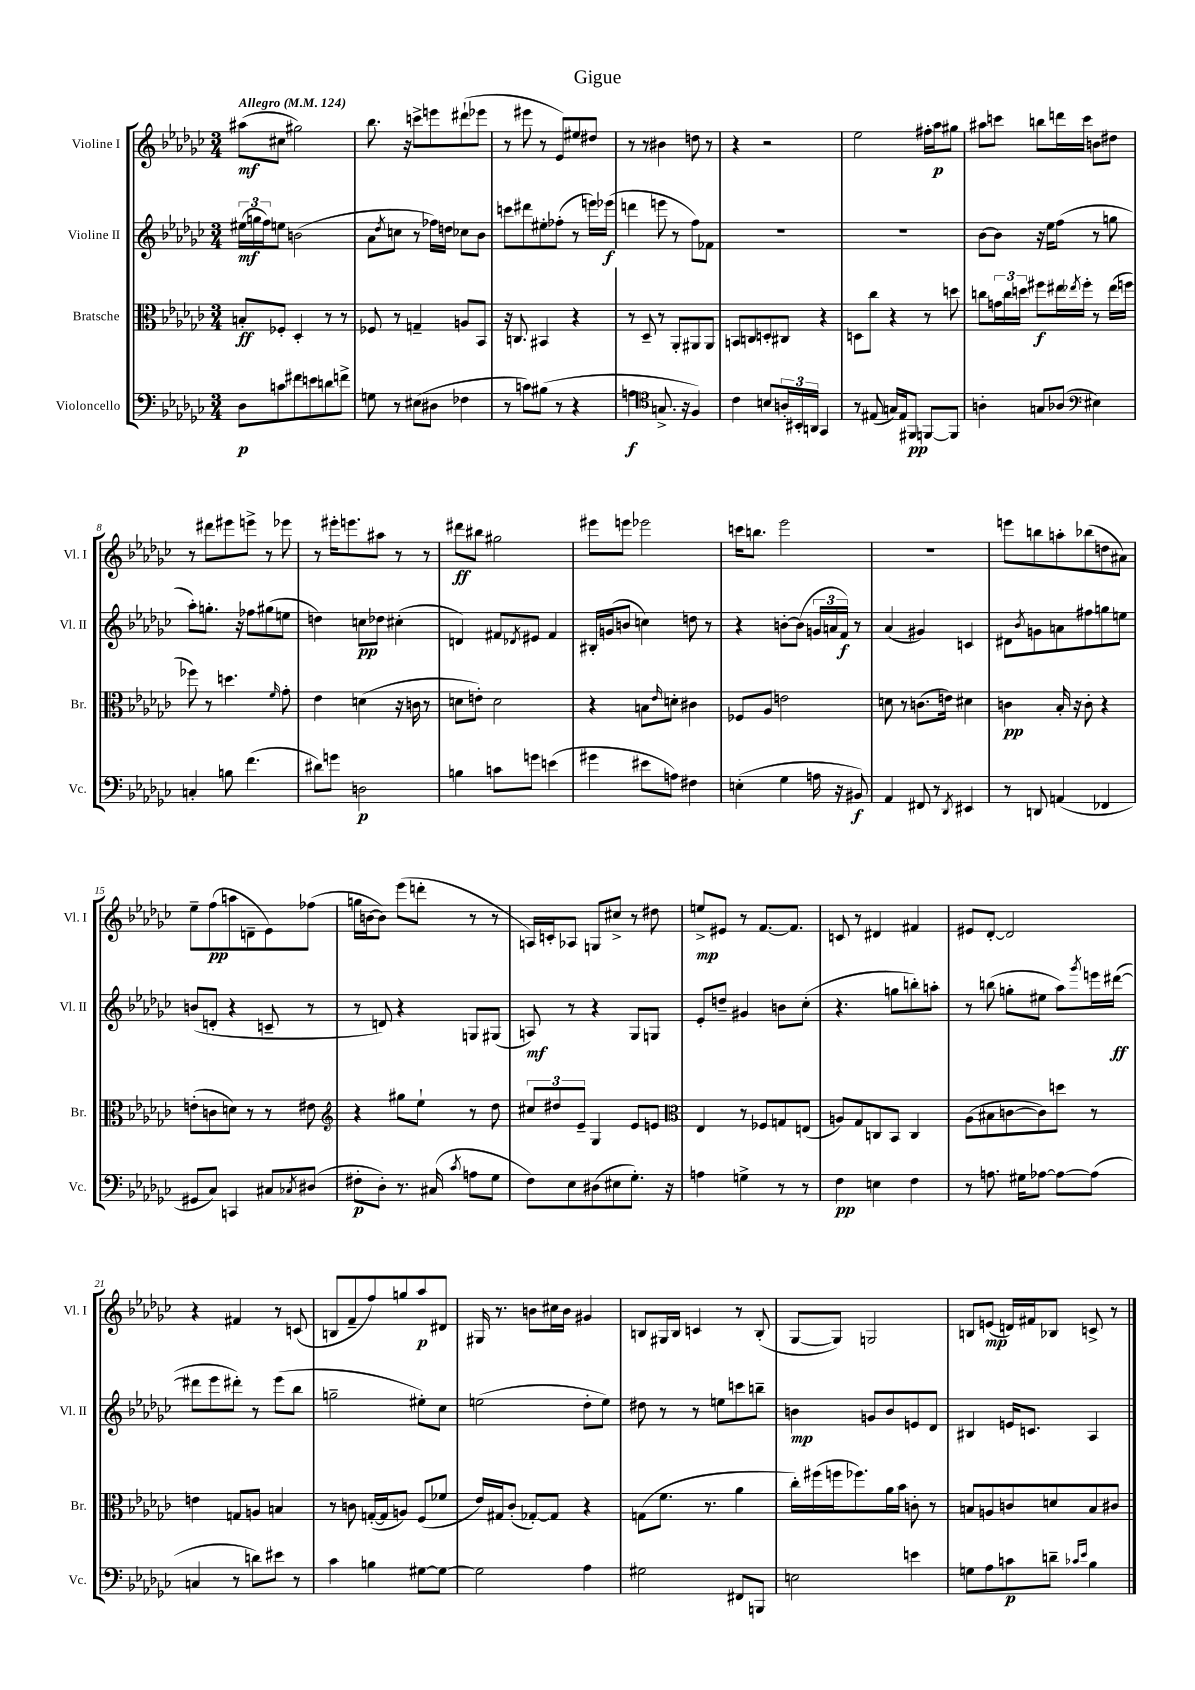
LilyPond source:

\header { title = "Gigue" }
<<
\new StaffGroup <<
\new Staff = "s0" \with { instrumentName = "Violine I" shortInstrumentName = "Vl. I" } {
    \clef treble \key ges \major \numericTimeSignature \time 3/4 \tempo "Allegro" 4 = 124
    ais''8\mf( cis''8 gis''2) |
    bes''8. r16 c'''8-> e'''8 dis'''8-!( ees'''8 |
    r8 eis'''8 r8 ees'8) eis''8 dis''8 |
    r8 r8 bis'4 d''8 r8 |
    r4 r2 |
    ees''2 fis''16-. aes''16\p gis''8 |
    ais''8 c'''8 b''8 d'''16 c'''16 b'8 dis''8 |
    r8 dis'''8 eis'''8 e'''8-> r8 ees'''8 |
    r8 eis'''16-. e'''8. ais''8 r8 r8 |
    dis'''8\ff bis''8 gis''2 |
    eis'''8 e'''8 ees'''2 |
    c'''16 b''8. ees'''2 |
    R2. |
    e'''8 b''8 a''8-. bes''8( d''8 ais'8) |
    ees''8-- f''8\pp( a''8 d'8-- ees'8) fes''8( |
    g''16 b'16~ b'8) ees'''8( d'''8-. r8 r8 |
    a16) c'16-. aes8 g8 cis''8-> r8 dis''8 |
    e''8->\mp eis'8 r8 f'8.~ f'8. |
    c'8 r8 dis'4 fis'4 |
    eis'8 des'8~-. des'2 |
    r4 fis'4 r8 c'8( |
    b8 f'8-- f''8) g''8 aes''8\p dis'8 |
    gis16 r8. b'8 cis''16 b'16 gis'4 |
    b8 gis16 b16 c'4 r8 b8-.( |
    ges8~ ges8) g2 |
    b8 e'8\mp( d'16) fis'16 bes8 c'8-> r8 \bar "|." |
}
\new Staff = "s1" \with { instrumentName = "Violine II" shortInstrumentName = "Vl. II" } {
    \clef treble \key ges \major \numericTimeSignature \time 3/4
    \tuplet 3/2 { eis''16\mf( g''16 f''16) } e''8 b'2( |
    aes'8 \acciaccatura { des''8 } c''8 r8 fes''16) d''16 ces''8 bes'8 |
    c'''8 dis'''8 eis''8-. fes''8-.( r8 e'''16) ees'''16\f( |
    d'''4 e'''8 r8 f''8) fes'8 |
    R2. |
    R2. |
    bes'8~ bes'8 r16 ees''16 f''8( r8 g''8 |
    aes''8-.) g''8.-. r16 fes''8 gis''8( e''8 |
    d''4) c''8\pp des''8 cis''4-.( |
    d'4) fis'8 \acciaccatura { des'8 } eis'8 fis'4 |
    bis16-. g'16( b'8 c''4) d''8 r8 |
    r4 b'8~-. b'8( \tuplet 3/2 { g'16 a'16 f'16\f) } r8 |
    aes'4( gis'4) c'4 |
    dis'8 \acciaccatura { bes'8 } g'8 a'8 fis''8 g''8 e''8 |
    b'8( d'8-. r4 c'8-- r8 |
    r8 d'8) r4 g8 gis8( |
    a8\mf) r8 r4 ges8 g8 |
    ees'8-. d''8-- gis'4 b'8 ces''8-.( |
    r4. g''8 b''8-.) a''8-. |
    r8 b''8( g''8-. eis''8 aes''8) \acciaccatura { ges'''8 } e'''16 dis'''16~\ff( |
    dis'''8 ees'''8 dis'''8-.) r8 ees'''8( bes''8 |
    g''2-- eis''8-.) ces''8 |
    e''2( des''8-. e''8) |
    dis''8 r8 r8 e''8 c'''8 b''8-- |
    b'4\mp g'8 b'8 e'8 des'8 |
    bis4 e'16 c'8. aes4 \bar "|." |
}
\new Staff = "s2" \with { instrumentName = "Bratsche" shortInstrumentName = "Br." } {
    \clef alto \key ges \major \numericTimeSignature \time 3/4
    b8-.\ff fes8-. des4-. r8 r8 |
    fes8 r8 g4-- a8 bes,8 |
    r16 c8. bis,4 r4 |
    r8 des8-- r8 aes,8-. ais,8 ais,8 |
    b,8 c8 d8-. cis8 r4 |
    d8 ces''8 r4 r8 d''8 |
    c''8 \tuplet 3/2 { g'16 c''16 d''16 } fis''8\f eis''16 \acciaccatura { ees''8 } fis''16-. r8 ees''16( f''16 |
    fes''8) r8 d''4. \grace { f'16 } ges'8-. |
    ees'4 d'4( r16 c'16 r8 |
    d'8 e'8-.) d'2 |
    r4 b8 \grace { ees'16 } d'8-. cis'4 |
    fes8 aes8 e'2 |
    d'8 r8 c'8.( e'16) dis'4 |
    c'4\pp bes16-. r16 c'8-. r4 |
    e'8-.( c'8 d'8) r8 r8 eis'8 |
    \clef treble r4 gis''8 ees''8-! r8 des''8 |
    \tuplet 3/2 { cis''8 dis''8 ees'8-- } ges4 ees'8 e'8 |
    \clef alto ees4 r8 fes8 g8 e8( |
    a8) ges8 c8 bes,8 c4 |
    aes8( bis8 c'8~ c'8) d''8 r8 |
    e'4 g8 a8 b4 |
    r8 c'8 g16~-.( g16 a8) f8( fes'8 |
    ees'16) gis16 ces'8-.( ges8~-.) ges8 r4 |
    g8( f'8. r8. aes'4 |
    ces''16-.) fis''16( f''16 fes''8.) aes'16 bes'16 c'8-. r8 |
    b8 a8 c'8 d'8 b8 cis'8 \bar "|." |
}
\new Staff = "s3" \with { instrumentName = "Violoncello" shortInstrumentName = "Vc." } {
    \clef bass \key ges \major \numericTimeSignature \time 3/4
    des8\p c'8 fis'8 e'8 d'8 f'8-> |
    g8 r8 eis8( dis8 fes4 |
    r8 c'8) bis8( r8 r4 |
    a4\f \clef tenor g8.-> r16 f4) |
    ces'4 b8 \tuplet 3/2 { a16-. bis,16-. a,16 } ges,4 |
    r8 eis8( g16) eis16 fis,8\pp f,8~ f,8 |
    a4-. g8 aes8( \clef bass eis4) |
    c4-. b8 f'4.( |
    dis'8) g'8 d2\p |
    b4 c'8 g'8 e'4( |
    gis'4 eis'8 a8) fis4 |
    e4-.( ges4 a16 r16 bis,8\f) |
    aes,4 fis,8 r8 \acciaccatura { des,8 } eis,4 |
    r8 d,8 a,4( fes,4 |
    gis,8 ces8) c,4 cis8 \acciaccatura { ces8 } dis8( |
    fis8-.\p des8-.) r8. cis16( \acciaccatura { ces'8 } a8 ges8 |
    f8) ees8 dis8( eis8 ges8.-.) r16 |
    a4 g4-> r8 r8 |
    f4\pp e4 f4 |
    r8 a8. gis16 aes8~ aes8~ aes8( |
    c4 r8 d'8) eis'8 r8 |
    ces'4 b4 gis8~ gis8~ |
    gis2 aes4 |
    gis2 fis,8 b,,8 |
    e2 e'4 |
    g8 aes8 c'8\p d'8-- \grace { ces'16 ees'16 } bes4 \bar "|." |
}
>>
>>
